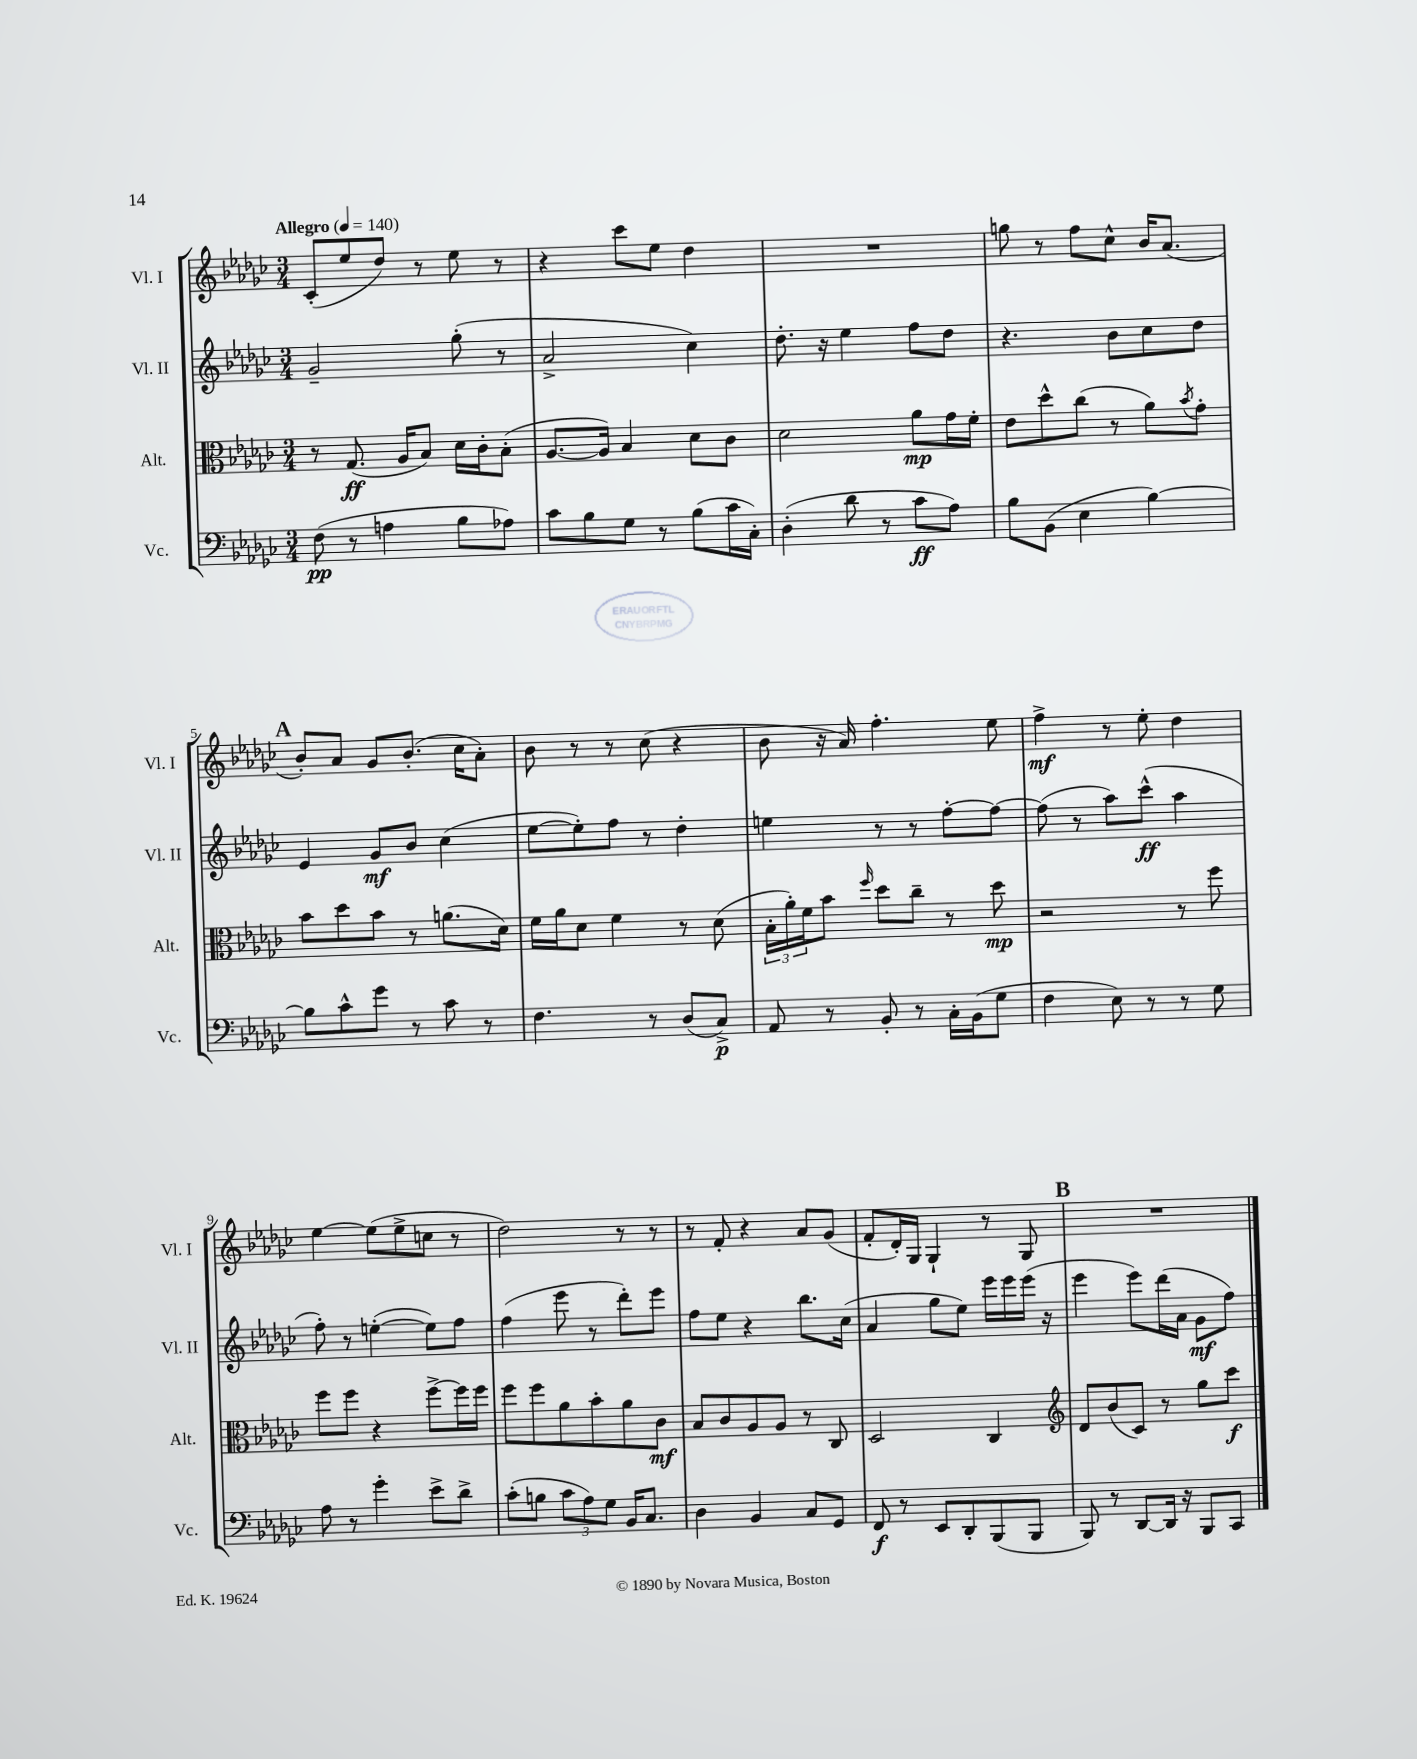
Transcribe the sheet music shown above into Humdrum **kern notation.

**kern	**dynam	**kern	**dynam	**kern	**dynam	**kern	**dynam
*part4	*part4	*part3	*part3	*part2	*part2	*part1	*part1
*staff4	*staff4	*staff3	*staff3	*staff2	*staff2	*staff1	*staff1
*I"Vc.	*	*I"Alt.	*	*I"Vl. II	*	*I"Vl. I	*
*I'Vc.	*	*I'Alt.	*	*I'Vl. II	*	*I'Vl. I	*
*clefF4	*	*clefC3	*	*clefG2	*	*clefG2	*
*k[b-e-a-d-g-c-]	*	*k[b-e-a-d-g-c-]	*	*k[b-e-a-d-g-c-]	*	*k[b-e-a-d-g-c-]	*
*M3/4	*	*M3/4	*	*M3/4	*	*M3/4	*
*MM140	*	*MM140	*	*MM140	*	*MM140	*
=1	=1	=1	=1	=1	=1	=1	=1
!	!	!	!	!	!	!LO:TX:a:B:t=Allegro	!
(8F\	pp	8r	.	2g-~/	.	(8c-'/L	.
8r	.	(8.G-/	ff	.	.	8ee-/	.
4An\	.	.	.	.	.	8dd-/J)	.
.	.	16A-/KL	.	.	.	.	.
.	.	8B-/J)	.	.	.	8r	.
8B-\L	.	16d-\LL	.	(8gg-'\	.	8ee-\	.
.	.	16c-'\J	.	.	.	.	.
8A-X\J)	.	(8B-'\J	.	8r	.	8r	.
=2	=2	=2	=2	=2	=2	=2	=2
8c-\L	.	[8.A-/L	.	2a-^/	.	4r	.
8B-\	.	.	.	.	.	.	.
.	.	16A-/Jk])	.	.	.	.	.
8G-\J	.	4B-/	.	.	.	8ccc-\L	.
8r	.	.	.	.	.	8ee-\J	.
(8B-\L	.	8d-\L	.	4cc-\)	.	4dd-\	.
16c-\L	.	8c-\J	.	.	.	.	.
16C-'\JJ)	.	.	.	.	.	.	.
=3	=3	=3	=3	=3	=3	=3	=3
(4D-'\	.	2d-\	.	8.dd-'\	.	2.r	.
.	.	.	.	16r	.	.	.
8d-\	.	.	.	4ee-\	.	.	.
8r	.	.	.	.	.	.	.
8c-\L	ff	8a-\L	mp	8ff\L	.	.	.
8A-\J)	.	16g-\L	.	8dd-\J	.	.	.
.	.	16f'\JJ	.	.	.	.	.
=4	=4	=4	=4	=4	=4	=4	=4
8B-\L	.	8e-\L	.	4.r	.	8ggn\	.
(8BB-\J	.	8dd-^^\	.	.	.	8r	.
4E-\	.	(8cc-\J	.	.	.	8ff\L	.
.	.	8r	.	8b-\L	.	8cc-^^\J	.
[4B-\)	.	8a-\L)	.	8cc-\	.	16b-/KL	.
.	.	.	.	.	.	(8.a-/J	.
.	.	8qb-/	.	.	.	.	.
.	.	8g-'\J	.	8dd-\J	.	.	.
!!LO:LB:g=z
!!LO:REH:place=s1:t=A
=5	=5	=5	=5	=5	=5	=5	=5
8B-\L]	.	8b-\L	.	4e-/	.	8b-'/L)	.
8c-^^\	.	8dd-\	.	.	.	8a-/J	.
8g-\J	.	8b-\J	.	8g-/L	mf	8g-/L	.
8r	.	8r	.	8b-/J	.	(8.b-'/J	.
8c-\	.	(8.an\L	.	(4cc-\	.	.	.
.	.	.	.	.	.	16cc-\KL	.
8r	.	.	.	.	.	8a-'\J)	.
.	.	16d-\Jk)	.	.	.	.	.
=6	=6	=6	=6	=6	=6	=6	=6
4.F\	.	16f\LL	.	[8ee-\L	.	8b-\	.
.	.	16a-\J	.	.	.	.	.
.	.	8d-\J	.	8ee-'\])	.	8r	.
.	.	4f\	.	8ff\J	.	8r	.
8r	.	.	.	8r	.	(8cc-\	.
(8D-/L	.	8r	.	4dd-'\	.	4r	.
8C-^/J)	p	(8d-\	.	.	.	.	.
=7	=7	=7	=7	=7	=7	=7	=7
8AA-/	.	24B-'\LL	.	4een\	.	8b-\	.
.	.	24a-'\)	.	.	.	.	.
.	.	24f\J	.	.	.	.	.
8r	.	8b-\J	.	.	.	16r	.
.	.	.	.	.	.	16a-/)	.
.	.	16qqff/	.	.	.	.	.
8BB-'/	.	8dd-\L	.	8r	.	4.ff'\	.
8r	.	8cc-~\J	.	8r	.	.	.
16C-'\LL	.	8r	.	[8ff'\L	.	.	.
(16BB-\J	.	.	.	.	.	.	.
8G-\J	.	8dd-\	mp	8ff\J_	.	8ee-\	.
=8	=8	=8	=8	=8	=8	=8	=8
4F\	.	2r	.	(8ff\]	.	4ff^\	mf
.	.	.	.	8r	.	.	.
8E-\)	.	.	.	8aa-\L)	.	8r	.
8r	.	.	.	(8ccc-^^\J	ff	8ee-'\	.
8r	.	8r	.	4aa-\	.	4dd-\	.
8G-\	.	8ff\	.	.	.	.	.
!!LO:LB:g=z
=9	=9	=9	=9	=9	=9	=9	=9
8A-\	.	8ff\L	.	8ff'\)	.	[4ee-\	.
8r	.	8ff\J	.	8r	.	.	.
4g-'\	.	4r	.	([4een'\	.	(8ee-\L]	.
.	.	.	.	.	.	8ee-^\	.
8e-^\L	.	[8ff^\L	.	8ee\L])	.	8ccn\J	.
8d-^\J	.	16ff\L]	.	8ff\J	.	8r	.
.	.	16ff\JJ	.	.	.	.	.
=10	=10	=10	=10	=10	=10	=10	=10
(8c-'\L	.	8ff\L	.	(4ff\	.	2dd-\)	.
8Bn\J	.	8ff\	.	.	.	.	.
12c-\L	.	8a-\	.	8eee-\	.	.	.
12A-\)	.	.	.	.	.	.	.
.	.	8b-'\	.	8r	.	.	.
12G-\J	.	.	.	.	.	.	.
16BB-/KL	.	8a-\	.	8ddd-'\L)	.	8r	.
8.C-/J	.	.	.	.	.	.	.
.	.	8c-\J	mf	8eee-\J	.	8r	.
=11	=11	=11	=11	=11	=11	=11	=11
4D-\	.	8B-/L	.	8ff\L	.	8r	.
.	.	8c-/	.	8ee-\J	.	8f'/	.
4BB-/	.	8A-/	.	4r	.	4r	.
.	.	8A-/J	.	.	.	.	.
8C-/L	.	8r	.	8.bb-\L	.	8a-/L	.
8GG-/J	.	8C-/	.	.	.	(8g-/J	.
.	.	.	.	(16cc-\Jk	.	.	.
=12	=12	=12	=12	=12	=12	=12	=12
8FF/	f	2D-/	.	4a-/	.	8f'/L	.
8r	.	.	.	.	.	16d-'/L)	.
.	.	.	.	.	.	16G-/JJ	.
8EE-/L	.	.	.	8gg-\L	.	4G-`/	.
8DD-'/	.	.	.	8ee-\J)	.	.	.
(8BBB-/	.	4C-/	.	16eee-\LL	.	8r	.
.	.	.	.	16eee-\	.	.	.
8BBB-/J	.	.	.	(16eee-\JJ	.	8G-/	.
.	.	.	.	16r	.	.	.
!!LO:REH:place=s1:t=B
=13	=13	=13	=13	=13	=13	=13	=13
*	*	*clefG2	*	*	*	*	*
8BBB-/)	.	8d-/L	.	4eee-\	.	2.r	.
8r	.	(8b-/	.	.	.	.	.
[8DD-/L	.	8c-/J)	.	8eee-\L)	.	.	.
16DD-/Jk]	.	8r	.	(16ddd-\L	.	.	.
16r	.	.	.	16a-\JJ	.	.	.
8BBB-/L	.	8gg-\L	.	8g-\L	mf	.	.
8CC-/J	.	8ccc-\J	f	8ff\J)	.	.	.
==	==	==	==	==	==	==	==
*-	*-	*-	*-	*-	*-	*-	*-
